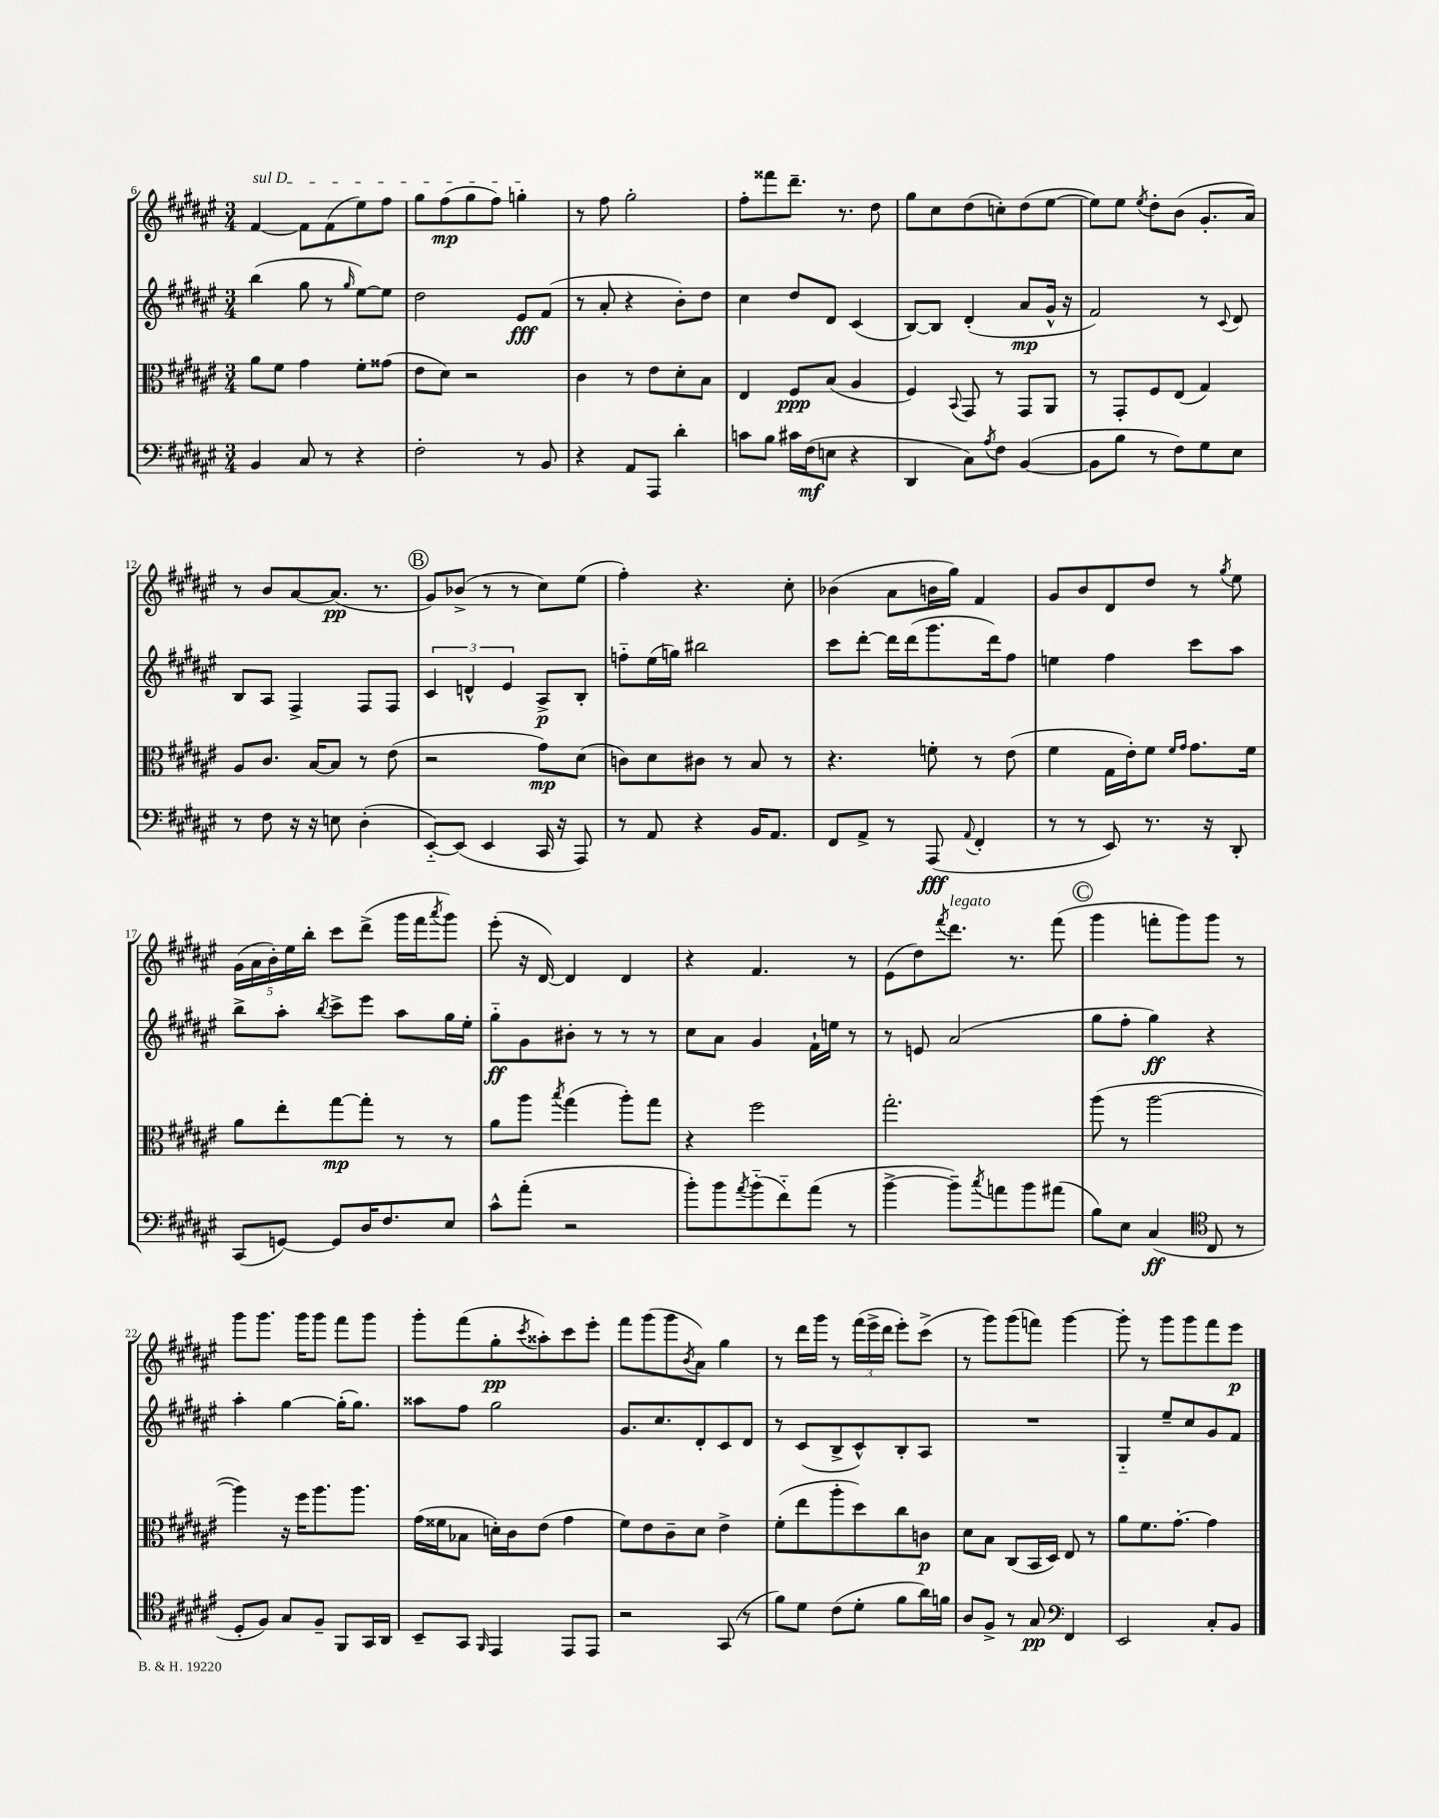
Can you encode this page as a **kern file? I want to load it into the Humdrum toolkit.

**kern	**dynam	**kern	**dynam	**kern	**dynam	**kern	**dynam
*part4	*part4	*part3	*part3	*part2	*part2	*part1	*part1
*staff4	*staff4	*staff3	*staff3	*staff2	*staff2	*staff1	*staff1
*clefF4	*	*clefC3	*	*clefG2	*	*clefG2	*
*k[f#c#g#d#a#e#]	*	*k[f#c#g#d#a#e#]	*	*k[f#c#g#d#a#e#]	*	*k[f#c#g#d#a#e#]	*
*M3/4	*	*M3/4	*	*M3/4	*	*M3/4	*
=6	=6	=6	=6	=6	=6	=6	=6
!	!	!	!	!	!	!LO:TX:a:i:t=sul D	!
4BB/	.	8a#\L	.	(4bb\	.	[4f#/	.
.	.	8f#\J	.	.	.	.	.
8C#/	.	4g#\	.	8gg#\	.	8f#\L]	.
8r	.	.	.	8r	.	(8f#\	.
.	.	.	.	16qqgg#/	.	.	.
4r	.	8f#'\L	.	[8ee#\L)	.	8ee#\)	.
.	.	(8g##X\J	.	8ee#\J]	.	8ff#\J	.
=7	=7	=7	=7	=7	=7	=7	=7
2F#'\	.	8e#\L	.	2dd#\	.	8gg#\L	.
.	.	8d#\J)	.	.	.	(8ff#\	mp
.	.	2r	.	.	.	8gg#\	.
.	.	.	.	.	.	8ff#\J)	.
8r	.	.	.	8e#/L	fff	4ggn'\	.
8BB/	.	.	.	(8f#/J	.	.	.
=8	=8	=8	=8	=8	=8	=8	=8
4r	.	4c#\	.	8r	.	8r	.
.	.	.	.	8a#'/	.	8ff#\	.
8AA#/L	.	8r	.	4r	.	2gg#'\	.
8AAA#/J	.	8e#\L	.	.	.	.	.
4d#'\	.	8d#'\	.	8b'\L)	.	.	.
.	.	8B\J	.	8dd#\J	.	.	.
=9	=9	=9	=9	=9	=9	=9	=9
8cn\L	.	4E#/	.	4cc#\	.	8ff#'\L	.
8B\J	.	.	.	.	.	8fff##X\	.
16c#X\LL	.	8F#/L	ppp	8dd#/L	.	8.ddd#~\J	.
(16F#\J	mf	.	.	.	.	.	.
8En\J	.	(8B/J	.	8d#/J	.	.	.
.	.	.	.	.	.	8.r	.
4r	.	4A#/	.	(4c#/	.	.	.
.	.	.	.	.	.	8dd#\	.
=10	=10	=10	=10	=10	=10	=10	=10
4DD#/	.	4F#/)	.	[8B/L)	.	8gg#\L	.
.	.	.	.	8B/J]	.	8cc#\	.
.	.	8qqBB/	.	.	.	.	.
8C#\L)	.	8GG#/	.	(4d#'/	.	(8dd#\	.
8qA#/	.	.	.	.	.	.	.
8F#\J	.	8r	.	.	.	8ccn'\)	.
([4BB/	.	8GG#/L	.	8a#/L	mp	(8dd#\	.
.	.	8AA#/J	.	16g#^^/Jk	.	[8ee#\J	.
.	.	.	.	16r	.	.	.
=11	=11	=11	=11	=11	=11	=11	=11
8BB\L]	.	8r	.	2f#/)	.	8ee#\L])	.
8B\J	.	8GG#'/L	.	.	.	8ee#\J	.
.	.	.	.	.	.	8qee#/	.
8r	.	8F#/	.	.	.	8dd#'\L	.
8F#\L)	.	(8E#/J	.	.	.	(8b\J	.
8G#\	.	4G#/)	.	8r	.	8.g#'/L	.
.	.	.	.	8qqc#/	.	.	.
8E#\J	.	.	.	8d#/	.	.	.
.	.	.	.	.	.	16a#/Jk)	.
!!LO:LB:g=z
=12	=12	=12	=12	=12	=12	=12	=12
8r	.	8A#/L	.	8B/L	.	8r	.
8F#\	.	8.c#/J	.	8A#/J	.	8b/L	.
16r	.	.	.	4F#^/	.	[8a#/	.
16r	.	[16B/KL	.	.	.	.	.
8En\	.	8B/J]	.	.	.	(8.a#/J]	pp
(4D#'\	.	8r	.	8F#/L	.	.	.
.	.	.	.	.	.	8.r	.
.	.	(8e#\	.	8F#/J	.	.	.
!!LO:REH:place=s1:t=B
=13	=13	=13	=13	=13	=13	=13	=13
[8EE#/L)	.	2r	.	6c#/	.	8g#/L)	.
(8EE#/J]	.	.	.	.	.	(8b-X^/J	.
.	.	.	.	6dn^^/	.	.	.
4EE#/	.	.	.	.	.	8r	.
.	.	.	.	6e#/	.	.	.
.	.	.	.	.	.	8r	.
16CC#/	.	8g#\L)	mp	8A#^/L	p	8cc#\L)	.
16r	.	.	.	.	.	.	.
8AAA#/)	.	(8d#\J	.	8B'/J	.	(8ee#\J	.
=14	=14	=14	=14	=14	=14	=14	=14
8r	.	8cn\L)	.	8ffn\L	.	4ff#'\)	.
8AA#/	.	8d#\	.	(16ee#\L	.	.	.
.	.	.	.	16ggn\JJ)	.	.	.
4r	.	8c#X\J	.	2bb#X\	.	4.r	.
.	.	8r	.	.	.	.	.
16BB/KL	.	8B/	.	.	.	.	.
8.AA#/J	.	.	.	.	.	.	.
.	.	8r	.	.	.	8cc#'\	.
=15	=15	=15	=15	=15	=15	=15	=15
8FF#/L	.	4.r	.	8ccc#\L	.	(4b-X\	.
8AA#^/J	.	.	.	[8ddd#'\J	.	.	.
8r	.	.	.	16ddd#\LL]	.	8a#\L	.
.	.	.	.	(16ddd#\J	.	.	.
(8AAA#/	fff	8fn'\	.	8.ggg#\	.	16bn\L	.
.	.	.	.	.	.	16gg#\JJ)	.
8qqAA#/	.	.	.	.	.	.	.
4FF#'/	.	8r	.	.	.	4f#/	.
.	.	.	.	16ddd#\k)	.	.	.
.	.	(8e#\	.	8ff#\J	.	.	.
=16	=16	=16	=16	=16	=16	=16	=16
8r	.	4f#\	.	4een\	.	8g#/L	.
8r	.	.	.	.	.	8b/	.
8EE#/)	.	16G#\LL	.	4ff#\	.	8d#/	.
.	.	16e#'\J)	.	.	.	.	.
8.r	.	8f#\J	.	.	.	8dd#/J	.
.	.	16qqf#/LL	.	.	.	.	.
.	.	16qqg#/JJ	.	.	.	.	.
.	.	8.g#\L	.	8ccc#\L	.	8r	.
16r	.	.	.	.	.	.	.
.	.	.	.	.	.	8qgg#/	.
8DD#'/	.	.	.	8aa#\J	.	8ee#\	.
.	.	16f#\Jk	.	.	.	.	.
!!LO:LB:g=z
=17	=17	=17	=17	=17	=17	=17	=17
(8CC#/L	.	8a#\L	.	8bb^\L	.	(20g#\LL	.
.	.	.	.	.	.	20a#\	.
.	.	.	.	.	.	20b'\)	.
[8GGn/J)	.	8ee#'\	.	8aa#'\J	.	.	.
.	.	.	.	.	.	20ee#\	.
.	.	.	.	.	.	20bb'\JJ	.
.	.	.	.	8qbb/	.	.	.
8GG/L]	.	[8gg#\	mp	8ccc#^\L	.	8ccc#\L	.
16D#/K	.	8gg#'\J]	.	8eee#\J	.	(8ddd#^\J	.
8.F#/	.	.	.	.	.	.	.
.	.	8r	.	8aa#\L	.	16ggg#\LL	.
.	.	.	.	.	.	16fff#\J	.
.	.	.	.	.	.	8qaaa#/	.
8E#/J	.	8r	.	16gg#\L	.	8ggg#\J)	.
.	.	.	.	16ee#'\JJ	.	.	.
=18	=18	=18	=18	=18	=18	=18	=18
8c#^^\L	.	8a#\L	.	8gg#\L	ff	(8eee#'\	.
(8a#'\J	.	8aa#\J	.	8g#\	.	16r	.
.	.	.	.	.	.	[16d#/)	.
.	.	8qbb/	.	.	.	.	.
2r	.	(4gg#\	.	8b#X'\J	.	4d#/]	.
.	.	.	.	8r	.	.	.
.	.	8aa#'\L)	.	8r	.	4d#/	.
.	.	8gg#\J	.	8r	.	.	.
=19	=19	=19	=19	=19	=19	=19	=19
8b'\L)	.	4r	.	8cc#\L	.	4r	.
8b\	.	.	.	8a#\J	.	.	.
8qa#/	.	.	.	.	.	.	.
(8b\	.	2ff#\	.	4g#/	.	4.f#/	.
8f#\)	.	.	.	.	.	.	.
(8a#\J	.	.	.	16f#`\LL	.	.	.
.	.	.	.	16een\JJ	.	.	.
8r	.	.	.	8r	.	8r	.
=20	=20	=20	=20	=20	=20	=20	=20
[4b^\	.	2.gg#'\	.	8r	.	(8e#\L	.
.	.	.	.	8en/	.	8dd#\)	.
.	.	.	.	.	.	8qfff#/	.
!	!	!	!	!	!	!LO:TX:a:i:t=legato	!
8b~\L])	.	.	.	(2a#/	.	8.ddd#\J	.
8qcc#/	.	.	.	.	.	.	.
8an\	.	.	.	.	.	.	.
.	.	.	.	.	.	8.r	.
8b\	.	.	.	.	.	.	.
(8a#X\J	.	.	.	.	.	(8fff#\	.
!!LO:REH:place=s1:t=C
=21	=21	=21	=21	=21	=21	=21	=21
8B\L)	.	(8aa#\	.	8gg#\L	.	4ggg#\	.
8E#\J	.	8r	.	8ff#'\J	.	.	.
(4C#/	ff	[2aa#\	.	4gg#\)	ff	8fffn'\L	.
.	.	.	.	.	.	8ggg#\)	.
*clefC4	*	*	*	*	*	*	*
8C#/	.	.	.	4r	.	8ggg#\J	.
8r	.	.	.	.	.	8r	.
!!LO:LB:g=z
=22	=22	=22	=22	=22	=22	=22	=22
8D#'/L	.	4aa#\])	.	4aa#'\	.	8ggg#\L	.
8F#/J)	.	.	.	.	.	8.ggg#\J	.
8G#/L	.	16r	.	[4gg#\	.	.	.
.	.	16ff#\KL	.	.	.	16ggg#\KL	.
8F#~/J	.	8.aa#\	.	.	.	8ggg#\J	.
8FF#/L	.	.	.	(16gg#'\KL]	.	8fff#\L	.
.	.	8.aa#\J	.	8.gg#\J)	.	.	.
16GG#/L	.	.	.	.	.	8ggg#\J	.
16AA#/JJ	.	.	.	.	.	.	.
=23	=23	=23	=23	=23	=23	=23	=23
8BB~/L	.	(16g#\LL	.	8aa##X\L	.	8ggg#'\L	.
.	.	16f##X\J	.	.	.	.	.
8GG#/J	.	8B-X\J	.	8ff#\J	.	(8fff#\	.
16qqFF#/	.	.	.	.	.	.	.
4EE#/	.	16dn'\LL)	.	2gg#\	.	8gg#'\	pp
.	.	16c#\J	.	.	.	.	.
.	.	.	.	.	.	8qccc#/	.
.	.	(8e#\J	.	.	.	8aa##X'\)	.
8EE#/L	.	4g#\	.	.	.	8ccc#\	.
8EE#/J	.	.	.	.	.	8eee#'\J	.
=24	=24	=24	=24	=24	=24	=24	=24
2r	.	8f#\L)	.	8.g#/L	.	8fff#\L	.
.	.	8e#\	.	.	.	(8ggg#\	.
.	.	.	.	8.cc#/	.	.	.
.	.	8c#~\	.	.	.	8ggg#\	.
.	.	.	.	.	.	8qb/	.
.	.	8d#\J	.	8d#'/	.	8a#\J)	.
(8GG#/	.	4e#^\	.	8c#/	.	4gg#\	.
8r	.	.	.	8d#/J	.	.	.
=25	=25	=25	=25	=25	=25	=25	=25
8f#\L)	.	(8f#'\L	.	8r	.	8r	.
8d#\J	.	8ee#\	.	(8c#/L	.	16ddd#\LL	.
.	.	.	.	.	.	16ggg#\JJ	.
(8c#\L	.	8aa#'\	.	8B^/	.	8r	.
8d#'\J	.	8dd#\)	.	8c#^^/)	.	(24fff#\LL	.
.	.	.	.	.	.	24eee#^\	.
.	.	.	.	.	.	24ddd#\JJ	.
8f#\L	.	8cc#\	.	8B'/	.	8eee#'\L)	.
16a#\L)	.	8cn\J	p	8A#/J	.	(8ccc#^\J	.
16fn\JJ	.	.	.	.	.	.	.
=26	=26	=26	=26	=26	=26	=26	=26
8A#/L	.	8d#\L	.	2.r	.	8r	.
8F#^/J	.	8B\J	.	.	.	8ggg#\L)	.
8r	.	(8C#/L	.	.	.	(8ggg#\	.
8G#/	pp	16BB/L	.	.	.	8fffn\J)	.
.	.	16D#/JJ)	.	.	.	.	.
*clefF4	*	*	*	*	*	*	*
4FF#/	.	8E#/	.	.	.	[4ggg#\	.
.	.	8r	.	.	.	.	.
=27	=27	=27	=27	=27	=27	=27	=27
2EE#/	.	8a#\L	.	4G#/	.	8ggg#'\]	.
.	.	8.f#\	.	.	.	8r	.
.	.	.	.	8ee#~/L	.	8ggg#\L	.
.	.	[8.g#'\J	.	.	.	.	.
.	.	.	.	8cc#/	.	8ggg#\	.
8C#'/L	.	4g#\]	.	8g#/	.	8fff#\	.
8BB/J	.	.	.	8f#/J	.	8eee#\J	p
==	==	==	==	==	==	==	==
*-	*-	*-	*-	*-	*-	*-	*-
